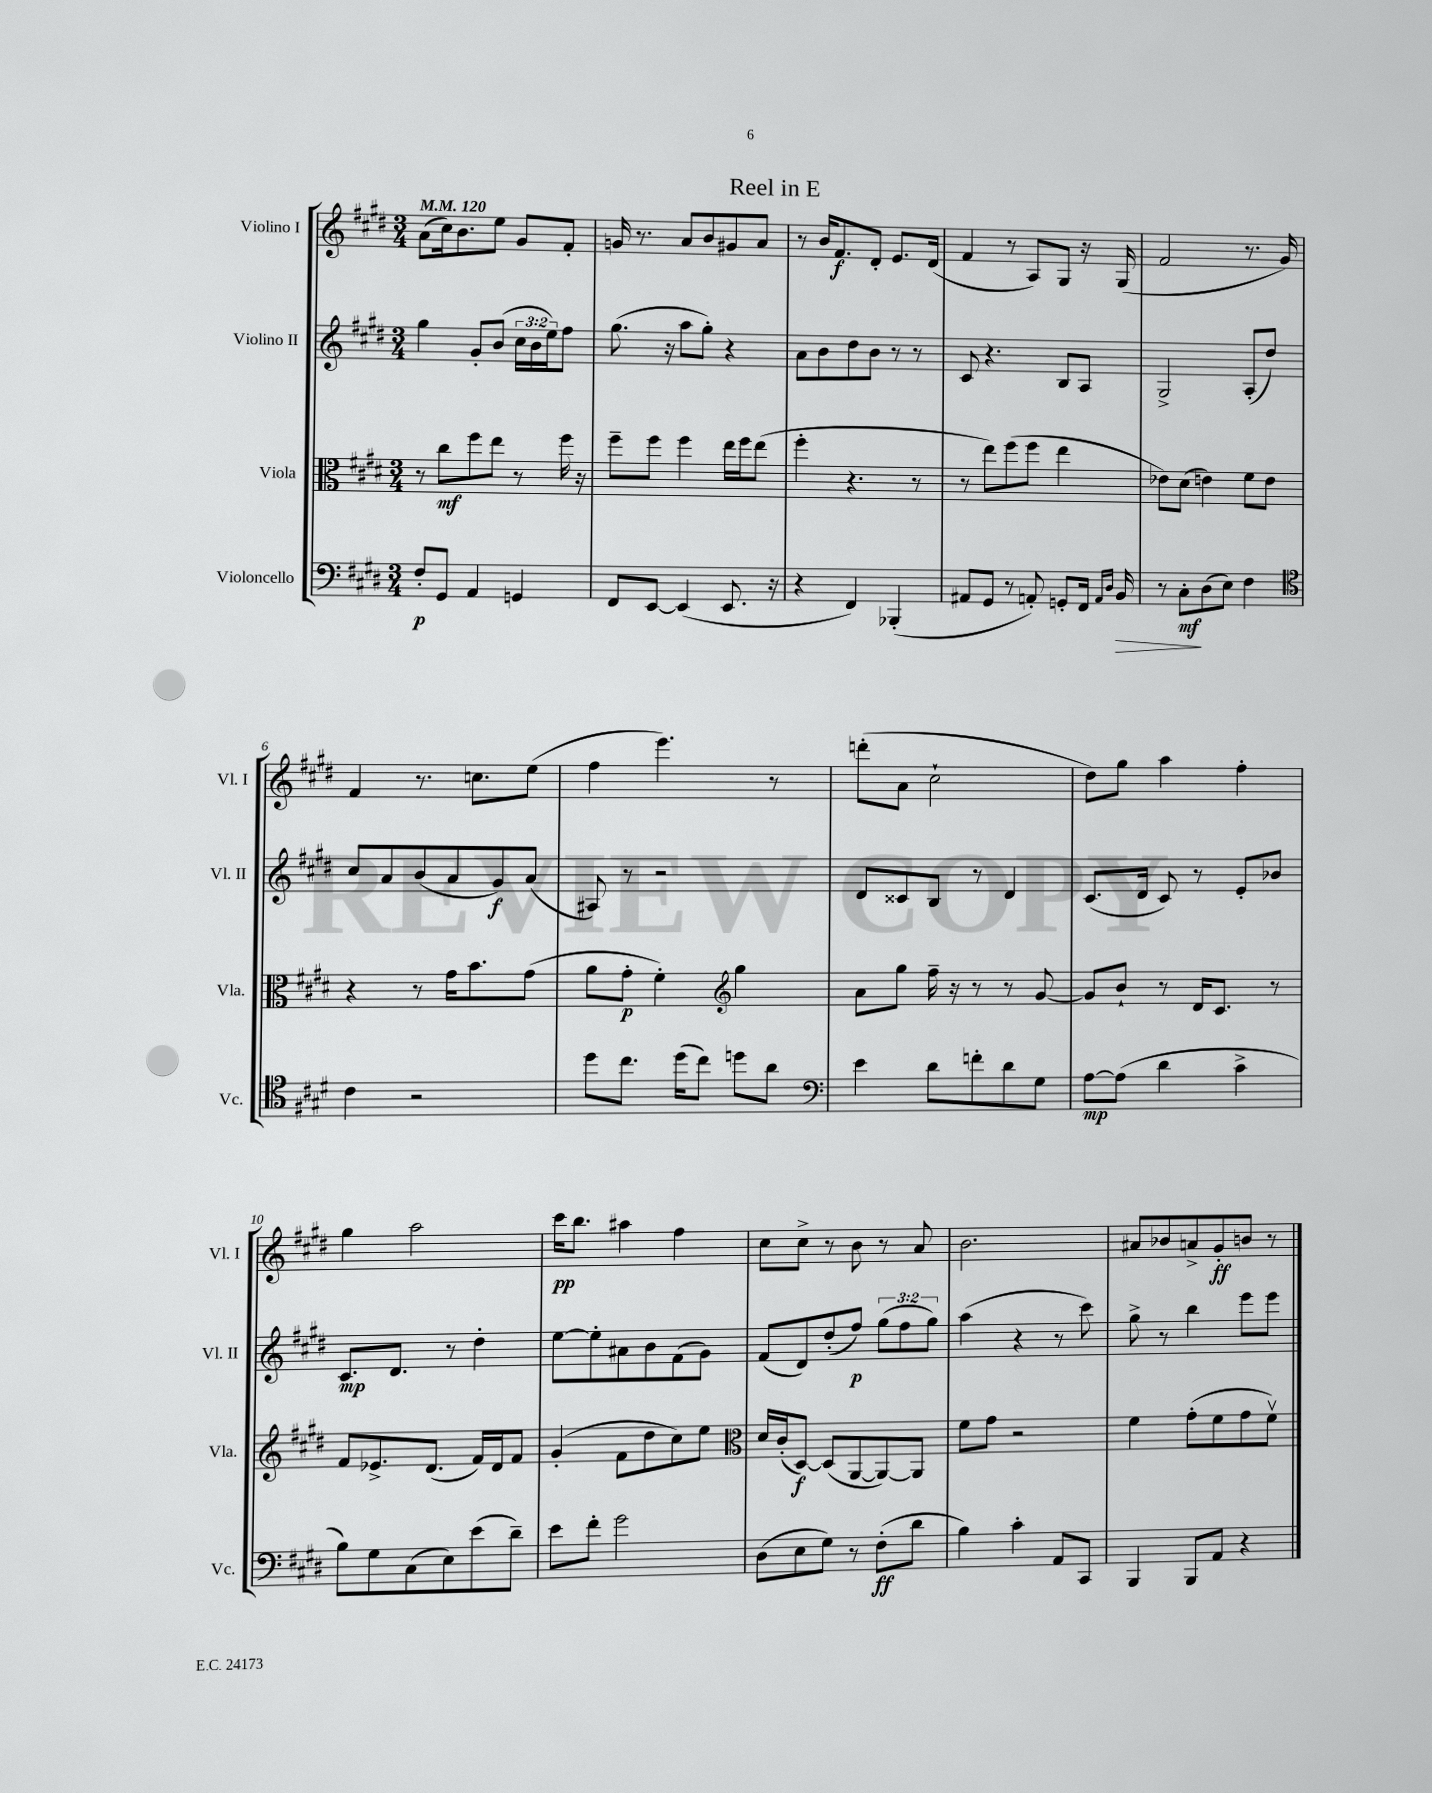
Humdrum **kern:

**kern	**kern	**kern	**kern
*staff4	*staff3	*staff2	*staff1
*clefF4	*clefC3	*clefG2	*clefG2
*k[f#c#g#d#]	*k[f#c#g#d#]	*k[f#c#g#d#]	*k[f#c#g#d#]
*M3/4	*M3/4	*M3/4	*M3/4
*MM120	*MM120	*MM120	*MM120
8F#'/L	8r	4gg#\	(8a\L
8GG#/J	8cc#\L	.	16cc#\k)
.	.	.	8.b\
4AA/	8ff#\	8g#'/L	.
.	8ee\J	(8b/J	8ee\J
4GG/	8r	24cc#\LL	8g#/L
.	.	24b\	.
.	.	24ee\J)	.
.	16ff#\	8ff#\J	8f#'/J
.	16r	.	.
=	=	=	=
8FF#/L	8ff#~\L	(8.gg#\	16g/
.	.	.	8.r
[8EE/J	8ff#\J	.	.
.	.	16r	.
(4EE/]	4ff#\	8aa\L	8a/L
.	.	8gg#'\J)	8b/
8.EE/	16ee\LL	4r	8g#/
.	16ff#\J	.	.
.	(8ee\J	.	8a/J
16r	.	.	.
=	=	=	=
4r	4ff#'\	8a\L	8r
.	.	8b\	16b/LK
.	.	.	8.f#/
4FF#/)	4.r	8dd#\	.
.	.	8b\J	8d#'/J
(4BBB-'/	.	8r	8.e/L
.	8r	8r	.
.	.	.	(16d#/Jk
=	=	=	=
8AA#/L	8r	8c#/	4f#/
8GG#/J	8ee\L)	4.r	.
8r	(8ff#\	.	8r
8AA'/)	8ff#\J	.	8A/L)
8GG'/L	4ee\	8B/L	8G#/J
16FF#/Jk	.	8A/J	16r
16qqAA/LL	.	.	.
16qqD#/JJ	.	.	.
16BB/	.	.	(16G#/
=	=	=	=
8r	8e-\L)	2G#^/	2f#/
8C#'\L	(8d#\J	.	.
(8D#\	4e\)	.	.
8E\J)	.	.	.
4F#\	8f#\L	(8A'/L	8.r
.	8e\J	8dd#/J)	.
.	.	.	16g#/)
=	=	=	=
*clefC4	*	*	*
4c#\	4r	8cc#/L	4f#/
.	.	8a/	.
2r	8r	(8b/	8.r
.	16g#\LK	8a/	.
.	8.b\	.	8.cc\L
.	.	8g#/)	.
.	(8g#\J	(8a/J	(8ee\J
=	=	=	=
8dd#\L	8a\L	8A#/)	4ff#\
8.cc#\J	8g#'\J	8r	.
.	4f#'\)	2r	4.eee\)
(16dd#\LK	.	.	.
8cc#\J)	.	.	.
*	*clefG2	*	*
8dd\L	4gg#\	.	.
8a\J	.	.	8r
=	=	=	=
*clefF4	*	*	*
4e\	8a\L	8d#/L	(8ddd'\L
.	8gg#\J	8c##/	8a\J
8d#\L	16ff#~\	8B/J	2cc#`\
.	16r	.	.
8f'\	8r	8r	.
8d#\	8r	4d#/	.
8G#\J	[8g#/	.	.
=	=	=	=
[8A\L	8g#/]L	(8.c#/L	8dd#\L)
(8A\]J	8b`/J	.	8gg#\J
.	.	16d#/Jk	.
4d#\	8r	8c#/)	4aa\
.	16d#/LK	8r	.
.	8.c#/J	.	.
4c#^\	.	8e'/L	4ff#'\
.	8r	8b-/J	.
=	=	=	=
8B\L)	8f#/L	8.c#/L	4gg#\
8G#\	8.e-^/	.	.
.	.	8.d#/J	.
(8C#\	.	.	2aa\
.	(8.d#/J	.	.
8E\)	.	8r	.
(8e\	16f#/LL)	4dd#'\	.
.	16d#/J	.	.
8d#~\J)	8f#/J	.	.
=	=	=	=
8e\L	(4g#'/	[8ee\L	16ccc#\LK
.	.	.	8.bb\J
8f#'\J	.	8ee'\]	.
2g#\	8f#\L	8a#\	4aa#\
.	8dd#\	8b\	.
.	8cc#\)	(8f#\	4ff#\
.	8ee\J	8g#\J)	.
=	=	=	=
*	*clefC3	*	*
(8D#\L	16d#/LL	(8f#/L	8cc#\L
.	(16c#'/J	.	.
8E\	[8D#/J)	8d#/)	8cc#^\J
8G#\J)	(8D#/]L	(8dd#'/	8r
8r	[8AA/	8ff#/J)	8b\
(8F#'\L	8AA/_)	(12gg#\L	8r
.	.	12ff#\	.
8d#\J	8AA/]J	.	8a/
.	.	12gg#\J)	.
=	=	=	=
4B\)	8f#\L	(4aa\	2.b\
.	8g#\J	.	.
4c#'\	2r	4r	.
8AA/L	.	8r	.
8CC#/J	.	8ccc#\)	.
=	=	=	=
4BBB/	4f#\	8gg#^\	8a#/L
.	.	8r	8b-/
8BBB/L	(8g#'\L	4bb\	8a^/
8AA/J	8f#\	.	8g#'/
4r	8g#\	8eee\L	8b/J
.	8f#v\J)	8eee\J	8r
==	==	==	==
*-	*-	*-	*-
